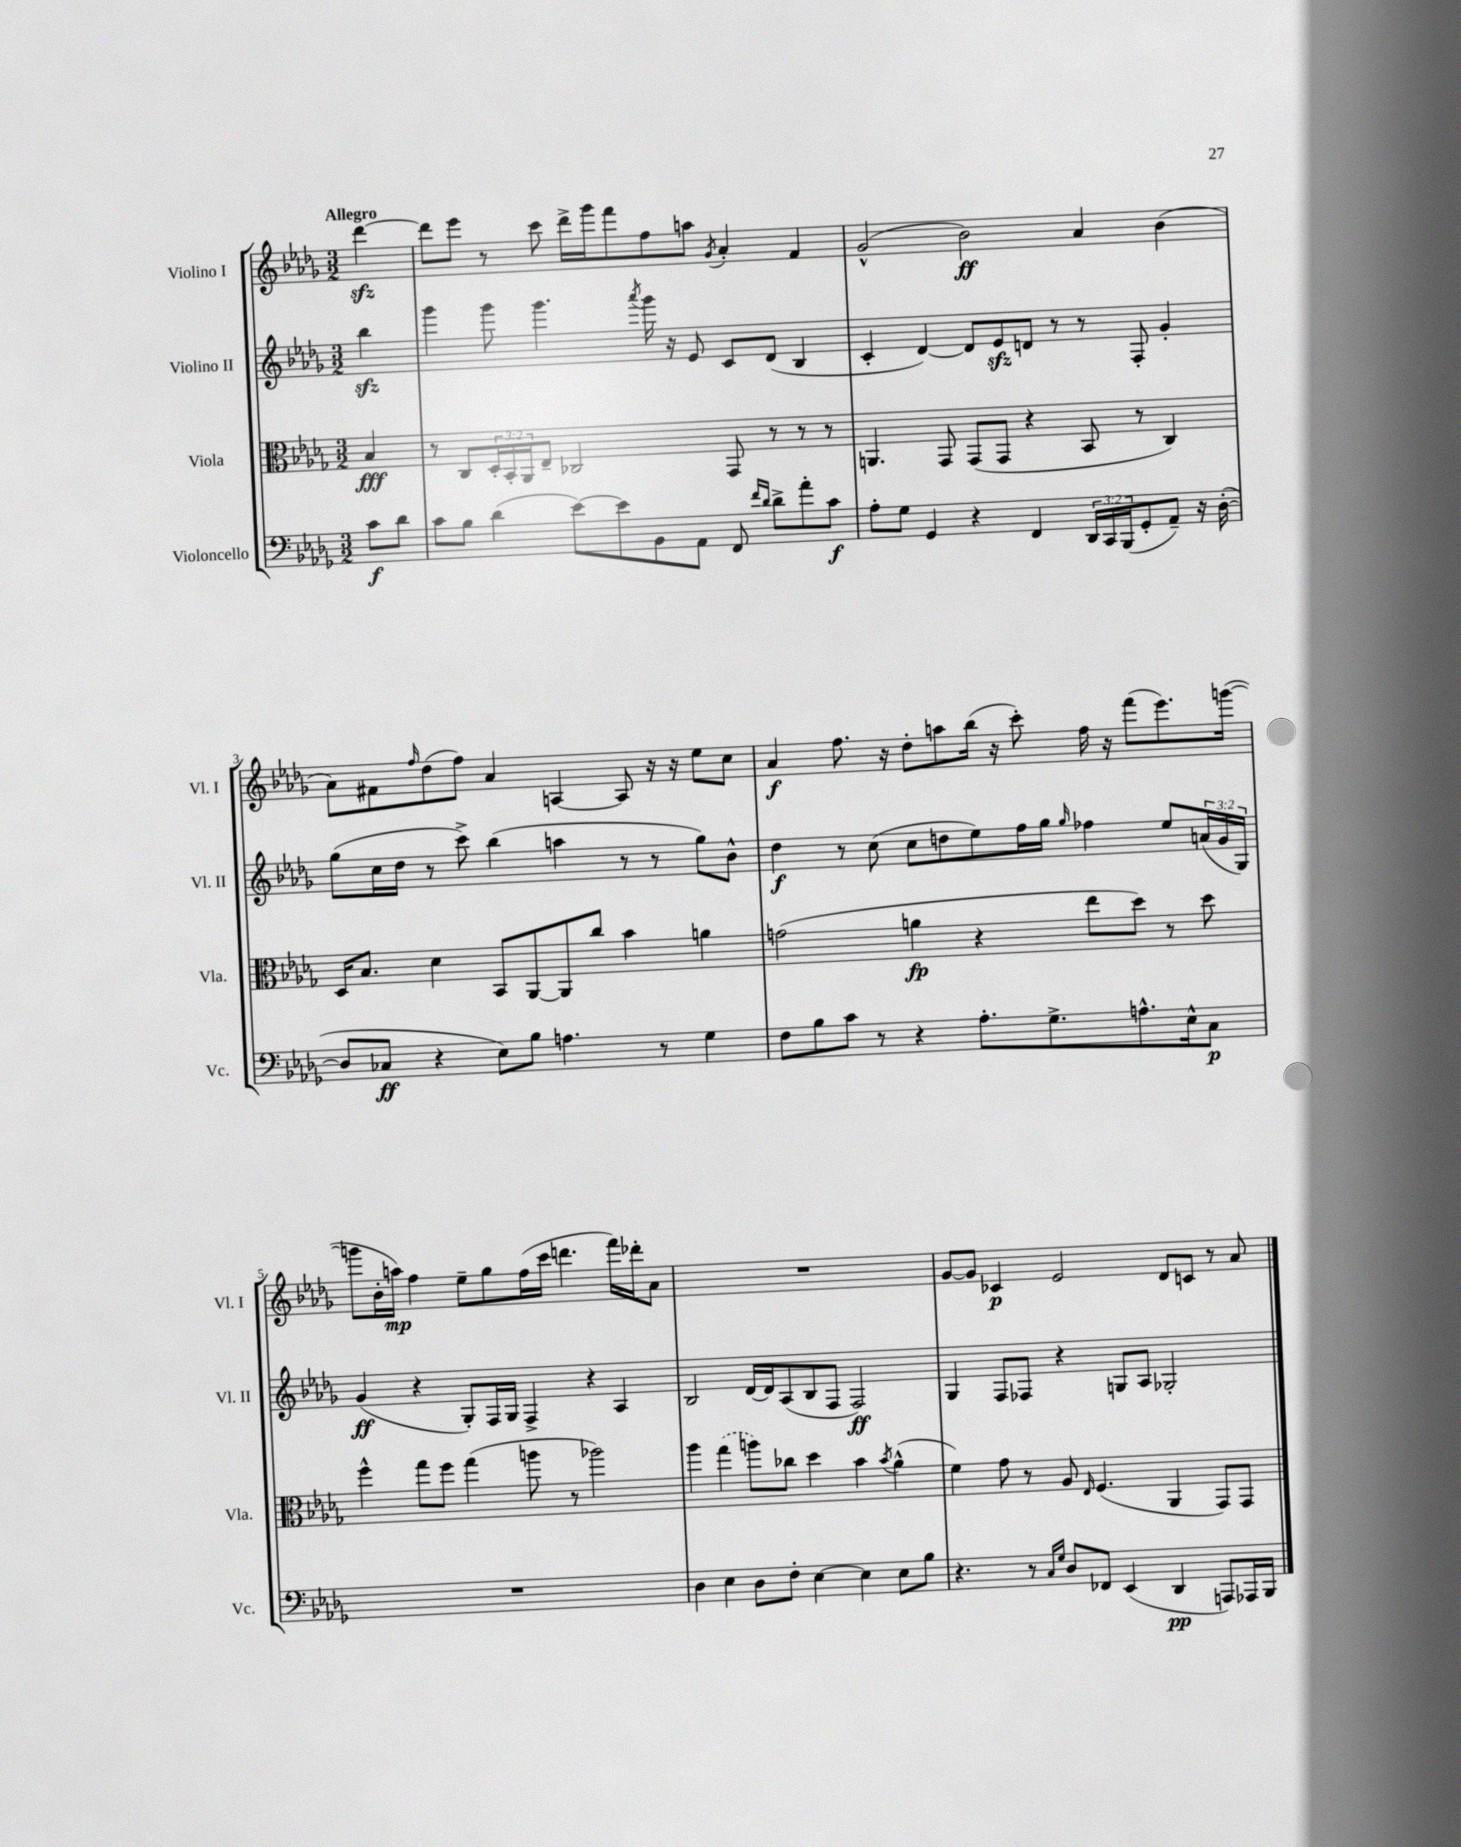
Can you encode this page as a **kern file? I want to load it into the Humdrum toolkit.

**kern	**dynam	**kern	**dynam	**kern	**dynam	**kern	**dynam
*part4	*part4	*part3	*part3	*part2	*part2	*part1	*part1
*staff4	*staff4	*staff3	*staff3	*staff2	*staff2	*staff1	*staff1
*I"Violoncello	*	*I"Viola	*	*I"Violino II	*	*I"Violino I	*
*I'Vc.	*	*I'Vla.	*	*I'Vl. II	*	*I'Vl. I	*
*clefF4	*	*clefC3	*	*clefG2	*	*clefG2	*
*k[b-e-a-d-g-]	*	*k[b-e-a-d-g-]	*	*k[b-e-a-d-g-]	*	*k[b-e-a-d-g-]	*
*M3/2	*	*M3/2	*	*M3/2	*	*M3/2	*
=	=	=	=	=	=	=	=
!	!	!	!	!	!	!LO:TX:a:B:t=Allegro	!
8c\L	f	4B-/	fff	4bb-zz\	.	[4ddd-zz\	.
8d-\J	.	.	.	.	.	.	.
=1	=1	=1	=1	=1	=1	=1	=1
8c\L	.	8r	.	4ggg-\	.	8ddd-\L]	.
8B-\J	.	8C/L	.	.	.	8eee-\J	.
(4d-\	.	24D-'/L	.	8ggg-\	.	8r	.
.	.	24BB-'/	.	.	.	.	.
.	.	24AA-/J	.	.	.	.	.
.	.	8E-~/J	.	4.ggg-\	.	8ccc\	.
[8e-\L)	.	2C-X/	.	.	.	16ddd-^\LL	.
.	.	.	.	.	.	16ggg-\J	.
8e-\]	.	.	.	.	.	8fff\	.
.	.	.	.	8qaaa-/	.	.	.
8BB-\	.	.	.	16ggg-\	.	8ff\	.
.	.	.	.	16r	.	.	.
8AA-\J	.	.	.	8e-/	.	8aan\J	.
.	.	.	.	.	.	8qg-/	.
8FF/	.	8GG-/	.	8c/L	.	4a-'/	.
16qqf/LL	.	.	.	.	.	.	.
16qqd-/JJ	.	.	.	.	.	.	.
8d-^\L	.	8r	.	(8d-/J	.	.	.
8a-'\	.	8r	.	4B-/	.	4f/	.
8c\J	f	8r	.	.	.	.	.
=2	=2	=2	=2	=2	=2	=2	=2
8A-'\L	.	4.AAn/	.	4c'/	.	(2g-^^/	.
8G-\J	.	.	.	.	.	.	.
4GG-/	.	.	.	[4d-/)	.	.	.
.	.	8GG-/	.	.	.	.	.
4r	.	(8GG-/L	.	8d-/L]	.	2b-\)	ff
.	.	8GG-/J	.	8e-zz/	.	.	.
4FF/	.	4r	.	8dn/J	.	.	.
.	.	.	.	8r	.	.	.
24DD-/LL	.	8BB-/	.	8r	.	4a-/	.
24CC/	.	.	.	.	.	.	.
(24BBB-/J	.	.	.	.	.	.	.
8GG-'/	.	8r	.	8F'/	.	.	.
8AA-~/J)	.	4C/)	.	4g-'/	.	(4b-\	.
16r	.	.	.	.	.	.	.
([16D-'\	.	.	.	.	.	.	.
!!LO:LB:g=z
=3	=3	=3	=3	=3	=3	=3	=3
8D-/L]	.	16D-/KL	.	(8gg-\L	.	8a-\L)	.
.	.	8.B-/J	.	.	.	.	.
8C-X/J	ff	.	.	16cc\L	.	8f#X\	.
.	.	.	.	16dd-\JJ	.	.	.
.	.	.	.	.	.	16qqff/	.
4r	.	4d-\	.	8r	.	(8dd-\	.
.	.	.	.	8ccc^\)	.	8ff\J)	.
8E-\L)	.	8BB-/L	.	(4bb-\	.	4a-/	.
8B-\J	.	[8AA-/	.	.	.	.	.
4.An\	.	8AA-/]	.	4aan\	.	[4An/	.
.	.	8cc/J	.	.	.	.	.
.	.	4b-\	.	8r	.	8A/]	.
8r	.	.	.	8r	.	16r	.
.	.	.	.	.	.	16r	.
4G-\	.	4an\	.	8gg-\L)	.	8ee-\L	.
.	.	.	.	8b-^^\J	.	8cc\J	.
=4	=4	=4	=4	=4	=4	=4	=4
8F\L	.	(2gn\	.	4dd-\	f	4a-/	f
8B-\	.	.	.	.	.	.	.
8c\J	.	.	.	8r	.	8.ff\	.
8r	.	.	.	(8cc\	.	.	.
.	.	.	.	.	.	16r	.
4r	.	4an\	fp	8cc\L	.	8dd-'\L	.
.	.	.	.	8ddn\	.	8aan\	.
8.A-'\L	.	4r	.	8ee-\)	.	(16bb-\Jk	.
.	.	.	.	.	.	16r	.
.	.	.	.	16ff\L	.	8ccc'\)	.
8.G-^\	.	.	.	16gg-\JJ	.	.	.
.	.	.	.	16qqgg-/	.	.	.
.	.	8ee-\L	.	4ff-X\	.	16ff\	.
.	.	.	.	.	.	16r	.
8.An^^\	.	8dd-\J)	.	.	.	(8fff\L	.
.	.	8r	.	8ee-/L	.	8.eee-\)	.
16E-^^\k	.	.	.	.	.	.	.
8C\J	p	8dd-\	.	(24an/L	.	.	.
.	.	.	.	24g-/	.	.	.
.	.	.	.	.	.	([16gggn\Jk	.
.	.	.	.	24G-/JJ)	.	.	.
!!LO:LB:g=z
=5	=5	=5	=5	=5	=5	=5	=5
1.r	.	4ff^^\	.	(4g-/	ff	8gggn\L]	.
.	.	.	.	.	.	16b-'\L	.
.	.	.	.	.	.	16aan\JJ)	mp
.	.	8gg-\L	.	4r	.	4ff\	.
.	.	8ff\J	.	.	.	.	.
.	.	(4gg-\	.	8G-'/L)	.	8ee-~\L	.
.	.	.	.	16F/L	.	8gg-\	.
.	.	.	.	16G-/JJ	.	.	.
.	.	8aan\	.	4F^/	.	(16ff\L	.
.	.	.	.	.	.	16ccc\JJ	.
.	.	8r	.	.	.	4.dddn\	.
.	.	2aa-X\)	.	4r	.	.	.
.	.	.	.	4A-/	.	16fff\LL)	.
.	.	.	.	.	.	16ddd-X'\J	.
.	.	.	.	.	.	8a-\J	.
=6	=6	=6	=6	=6	=6	=6	=6
4D-\	.	4aa-\	.	2B-/	.	1.r	.
4E-\	.	(4gg-\	.	.	.	.	.
8D-\L	.	8aan\L)	.	[16d-/LL	.	.	.
.	.	.	.	16d-/J]	.	.	.
8F'\J	.	8cc-X\J	.	(8A-/	.	.	.
[4E-\	.	4dd-\	.	8B-/	.	.	.
.	.	.	.	8F/J	.	.	.
4E-\]	.	4b-\	.	2F/)	ff	.	.
.	.	8qb-/	.	.	.	.	.
8E-\L	.	(4a-^^\	.	.	.	.	.
8B-\J	.	.	.	.	.	.	.
=7	=7	=7	=7	=7	=7	=7	=7
4.r	.	4f\)	.	4G-/	.	[8g-/L	.
.	.	.	.	.	.	8g-/J]	.
.	.	8g-\	.	8F/L	.	4c-X/	p
8r	.	8r	.	8F-X/J	.	.	.
16qqC/LL	.	.	.	.	.	.	.
16qqG-/JJ	.	.	.	.	.	.	.
8D-/L	.	8A-/	.	4r	.	2e-/	.
.	.	16qqE-/	.	.	.	.	.
8FF-X/J	.	(4.F/	.	.	.	.	.
(4EE-/	.	.	.	8Gn/L	.	.	.
.	.	.	.	8A-/J	.	.	.
4DD-/	pp	4AA-/	.	2G-X'/	.	8d-/L	.
.	.	.	.	.	.	8cn/J	.
8AAAn/L)	.	8GG-/L)	.	.	.	8r	.
16AAA-X/L	.	8GG-/J	.	.	.	8a-/	.
16BBB-/JJ	.	.	.	.	.	.	.
==	==	==	==	==	==	==	==
*-	*-	*-	*-	*-	*-	*-	*-
